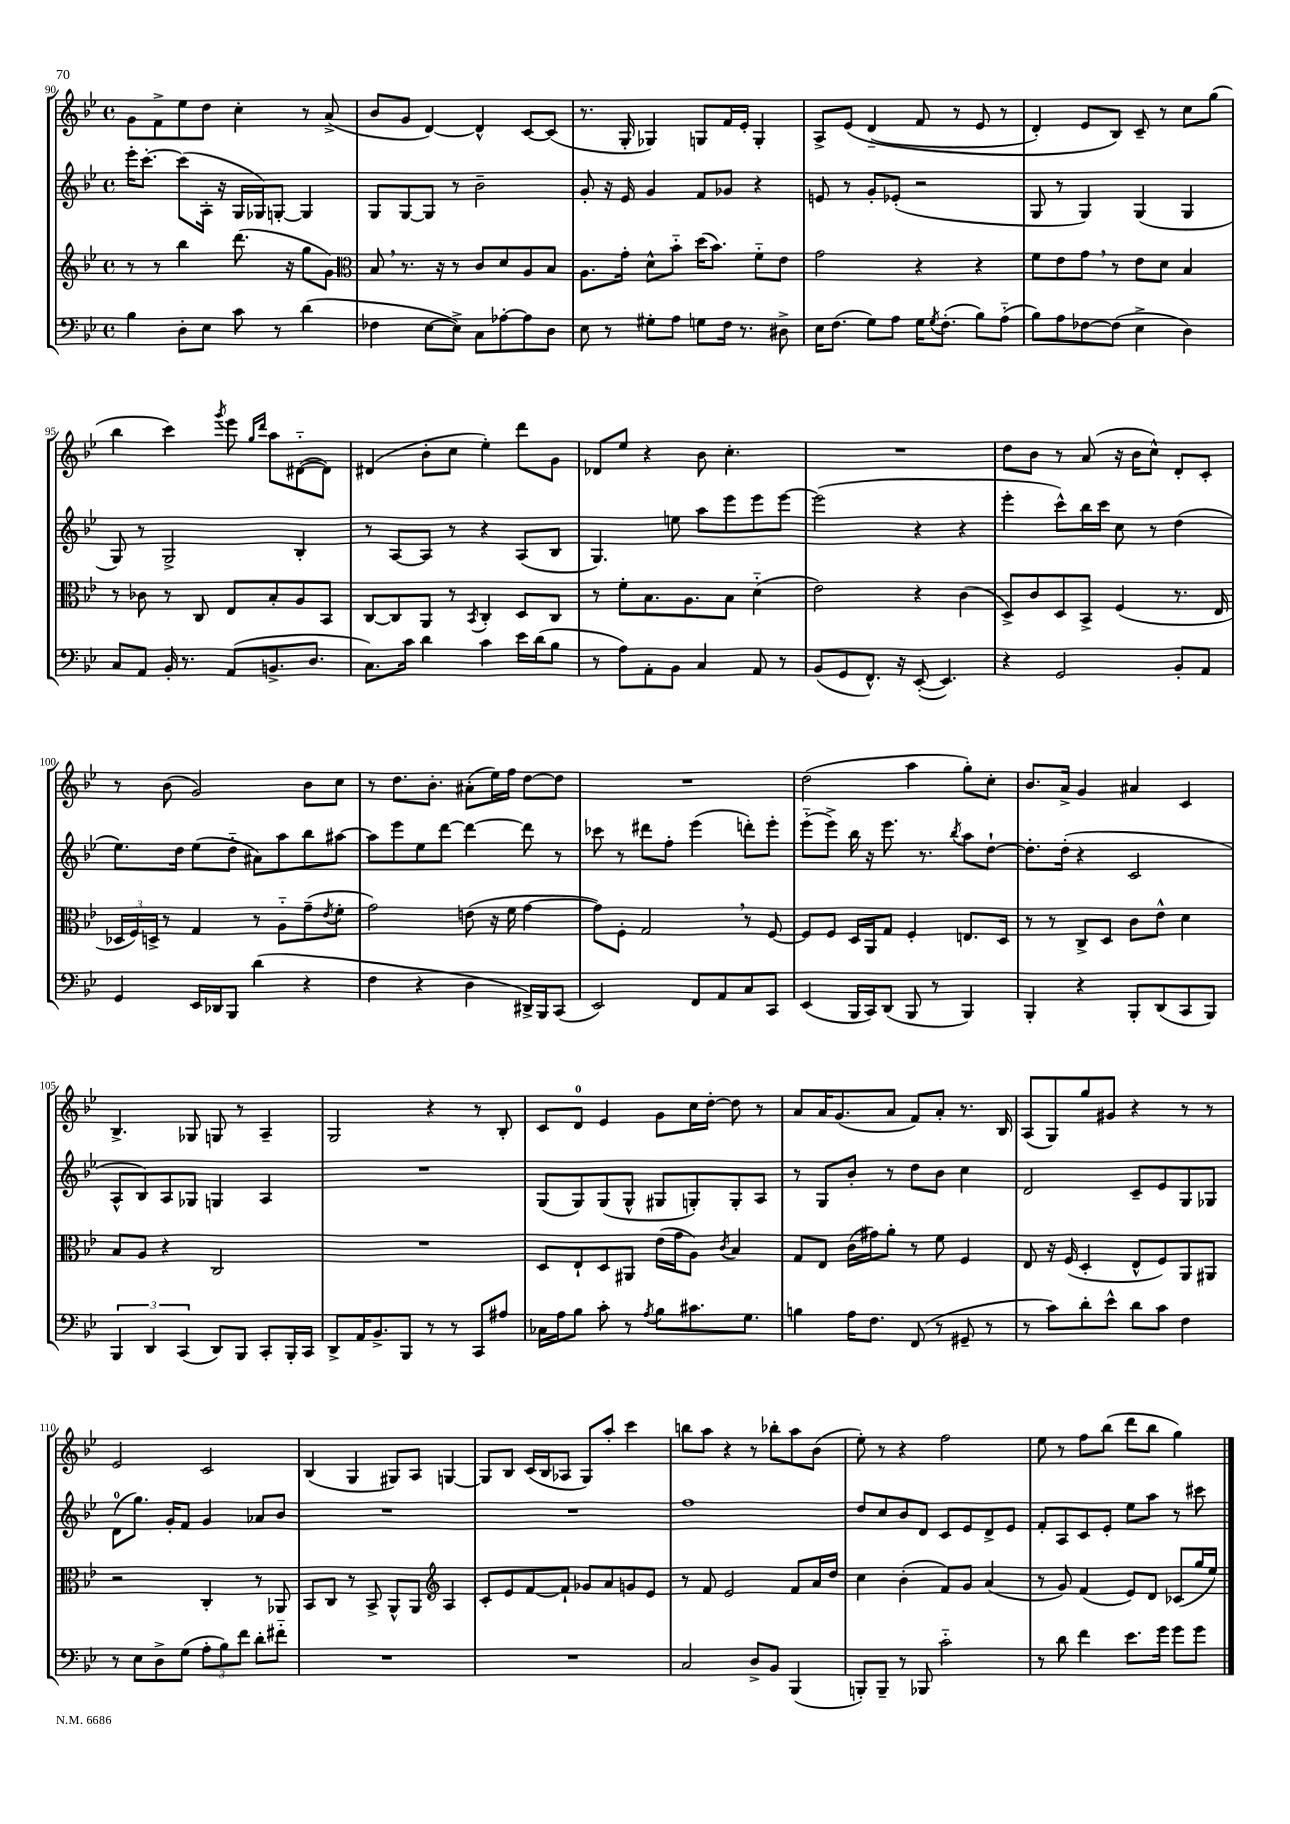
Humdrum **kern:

**kern	**kern	**kern	**kern
*part4	*part3	*part2	*part1
*staff4	*staff3	*staff2	*staff1
*clefF4	*clefG2	*clefG2	*clefG2
*k[b-e-]	*k[b-e-]	*k[b-e-]	*k[b-e-]
*M4/4	*M4/4	*M4/4	*M4/4
*met(c)	*met(c)	*met(c)	*met(c)
=90	=90	=90	=90
4B-\	8r	16eee-'\KL	8g\L
.	.	[8.ccc'\J	.
.	8r	.	8f^\
8D'\L	4bb-\	(8ccc\L]	8ee-\
8E-\J	.	16A'\Jk	8dd\J
.	.	16r	.
8c\	(8.ddd\	16G/LL	4cc'\
.	.	16G-X/J)	.
8r	.	[8Gn'/J	.
.	16r	.	.
(4d\	8gg\L	4G/]	8r
.	8g\J)	.	(8a^/
=91	=91	=91	=91
*	*clefC3	*	*
4F-X\	8B-,/	8G/L	8b-/L
.	8.r	[8G/	8g/J
[8E-\L	.	8G/J]	[4d/)
.	16r	.	.
8E-^\J])	8r	8r	.
8C\L	8c/L	2b-~\	4d^^/]
[8A-X'\	8d/	.	.
8A-\]	8A/	.	[8c/L
8D\J	8B-/J	.	(8c/J]
=92	=92	=92	=92
8E-\	8.A\L	8g'/	8.r
8r	.	16r	.
.	16g'\Jk	16e-/	16G'/
8G#X'\L	8d^^\L	4g/	4G-X/)
8A\J	8b-\J	.	.
8Gn\L	(16dd\KL	8f/L	8Gn/L
.	8.b-\J)	.	.
16F\Jk	.	8g-X/J	16f/L
8.r	.	.	16e-'/JJ
.	8f\L	4r	4G'/
8D#X^\	8e-\J	.	.
=93	=93	=93	=93
16E-\KL	2g\	8en/	8A^/L
(8.F\J	.	.	.
.	.	8r	(8e-/J
8G\L)	.	8g'/L	(4d/
8A\J	.	(8e-X'/J	.
16G\KL	4r	2r	8f/
8qG/	.	.	.
(8.F'\J	.	.	.
.	.	.	8r
8B-\L)	4r	.	8e-/
(8A\J	.	.	8r
=94	=94	=94	=94
8B-\L)	8f\L	8G/	4d'/)
8A\	8e-\	8r	.
[8F-X\	8g,\J	4G/)	8e-/L
(8F-\J]	8r	.	8B-/J)
4E-^\	8e-\L	(4G/	8c~/
.	8d\J	.	8r
4D\)	4B-/	4G/	8cc\L
.	.	.	(8gg\J
!!LO:LB:g=z
=95	=95	=95	=95
8C/L	8r	8G/)	4bb-\
8AA/J	8c-X\	8r	.
16BB-'/	8r	2G^/	4ccc\)
8.r	.	.	.
.	8C/	.	.
.	.	.	8qggg/
(8AA/L	8E-/L	.	8eee-\
.	.	.	16qqgg/LL
.	.	.	16qqddd/JJ
8.BBn^/	8B-'/	.	8aa\L
.	8A/	4B-'/	([8d#X\
8.D/J	.	.	.
.	8BB-/J	.	8d#\J])
=96	=96	=96	=96
8.C\L)	[8C/L	8r	(4d#X/
.	8C/]	[8A/L	.
16c\Jk	.	.	.
4d\	8AA/J	8A/J]	8b-'\L
.	8r	8r	8cc\J
.	8qBB-/	.	.
4c\	4C'/	4r	4ee-'\)
16e-\LL	8D/L	(8A/L	8ddd\L
(16d\J	.	.	.
8B-\J	8C/J	8B-/J	8g\J
=97	=97	=97	=97
8r	8r	4.G/)	8d-X/L
8A\L)	8f'\L	.	8ee-/J
8AA'\	8.B-\	.	4r
8BB-\J	.	8een\	.
.	8.A\	.	.
4C/	.	8aa\L	8b-\
.	8B-\J	8eee-\	4.cc'\
8AA/	(4d\	8eee-\	.
8r	.	[8eee-\J	.
=98	=98	=98	=98
(8BB-/L	2e-\)	(2eee-\]	1r
8GG/	.	.	.
8.FF^^/J)	.	.	.
16r	.	.	.
([8EE-'/	4r	4r	.
4.EE-/])	.	.	.
.	(4c\	4r	.
=99	=99	=99	=99
4r	8D^/L)	4eee-'\	8dd\L
.	8c/	.	8b-\J
2GG/	8D/	8ccc^^\L)	8r
.	8BB-^/J	16bb-\L	(8a/
.	.	16ccc\JJ	.
.	(4F/	8cc\	16r
.	.	.	16b-\KL
.	.	8r	8cc^^\J)
8BB-'/L	8.r	(4dd\	8d'/L
8AA/J	.	.	8c'/J
.	16E-/	.	.
!!LO:LB:g=z
=100	=100	=100	=100
4GG/	24D-X/LL	8.ee-\L)	8r
.	24F/)	.	.
.	24Dn^/JJ	.	.
.	8r	.	(8b-\
.	.	16dd\Jk	.
16EE-/LL	4G/	(8ee-\L	2g/)
16DD-X/J	.	.	.
8BBB-/J	.	8dd\J	.
(4d\	8r	8a#X\L)	.
.	8A\L	8aa\	.
4r	(8g~\	8bb-\	8b-\L
.	8qe-/	.	.
.	8f'\J	[8aa#X\J	8cc\J
=101	=101	=101	=101
4F\	2g\)	8aa#\L]	8r
.	.	8eee-\	8.dd\L
4r	.	8ee-\	.
.	.	.	8.b-'\J
.	.	[8ddd\J	.
4D\	(8en\	4ddd\_	(8a#X'\L
.	16r	.	16ee-\L)
.	16f\	.	16ff\JJ
16DD#X^/LL)	[4g\	8ddd\]	[8dd\L
16BBB-/J	.	.	.
(8CC/J	.	8r	8dd\J]
=102	=102	=102	=102
2EE-/)	8g\L])	8ccc-X\	1r
.	8F'\J	8r	.
.	2G,/	8ddd#X\L	.
.	.	8ff'\J	.
8FF/L	.	(4eee-\	.
8AA/	.	.	.
8C/	8r	8dddn'\L)	.
8CC/J	[8F/	8eee-'\J	.
=103	=103	=103	=103
(4EE-/	8F/L]	(8eee-\L	(2dd\
.	8F/J	8eee-^\J)	.
16BBB-/LL	16D/LL	16bb-\	.
16CC/J)	16AA/J	16r	.
(8DD/J	8G/J	8.eee-\	.
8BBB-/	4F'/	.	4aa\
.	.	8.r	.
8r	.	.	.
.	.	8qbb-/	.
4BBB-/)	8.En/L	8aa\L	8gg'\L)
.	.	[8dd`\J	8cc'\J
.	16D/Jk	.	.
=104	=104	=104	=104
4BBB-'/	8r	8.dd'\L]	8.b-/L
.	8r	.	.
.	.	(16dd'\Jk	16a^/Jk
4r	8C^/L	4r	4g/
.	8D/J	.	.
8BBB-'/L	8c\L	2c/	4a#X/
(8DD/	8e-^^\J	.	.
8CC/	4d\	.	4c/
8BBB-/J)	.	.	.
!!LO:LB:g=z
=105	=105	=105	=105
6BBB-/	8B-/L	8A^^/L	4.B-^/
.	8A/J	8B-/)	.
6DD/	.	.	.
.	4r	8A/	.
(6CC/	.	.	.
.	.	8G-X/J	8G-X/
8DD/L)	2C/	4Gn/	8Gn/
8BBB-/J	.	.	8r
8CC'/L	.	4A/	4A~/
16BBB-'/L	.	.	.
16CC/JJ	.	.	.
=106	=106	=106	=106
8DD^/L	1r	1r	2G/
16AA/K	.	.	.
8.BB-^/	.	.	.
8BBB-/J	.	.	.
8r	.	.	4r
8r	.	.	.
8CC/L	.	.	8r
8A#X/J	.	.	8B-'/
=107	=107	=107	=107
16C-X\LL	8D/L	(8G/L	8c/L
16A\J	.	.	.
8B-\J	8E-`/	8G/)	8d/J
8c'\	8D/	(8G/	4e-/
8r	8AA#X/J	8G^^/J	.
8qA/	.	.	.
8B-\L	(16e-\LL	8G#X/L	8g\L
.	16g\J	.	.
8.c#X\	8A\J)	8Gn'/)	16cc\L
.	.	.	[16dd'\JJ
.	8qc/	.	.
.	4B-/	8G'/	8dd\]
8.G\J	.	.	.
.	.	8A/J	8r
=108	=108	=108	=108
4Bn\	8G/L	8r	8a/L
.	8E-/J	8G/L	16a/K
.	.	.	(8.g/
16A\KL	(16c\LL	8b-'/J	.
8.F\J	16g#X\J)	.	.
.	8a'\J	8r	8a/J
(8FF/	8r	8dd\L	8f/L)
8r	8f\	8b-\J	8a'/J
8GG#X~/	4F/	4cc\	8.r
8r	.	.	.
.	.	.	16B-/
=109	=109	=109	=109
8r	8E-/	2d/	(8A/L
8c\L)	16r	.	8G/)
.	(16F/	.	.
8d'\	4D'/	.	8gg/
8e-^^\J	.	.	8g#X/J
8d\L	8E-^^/L	8c~/L	4r
8c\J	8F/)	8e-/	.
4F\	8AA/	8G/	8r
.	8AA#X/J	8G-X/J	8r
!!LO:LB:g=z
=110	=110	=110	=110
8r	2r	(8d\L	2e-/
8E-\L	.	8.gg\J)	.
8D^\	.	.	.
.	.	16g'/KL	.
(8G\J	.	8f/J	.
12A'\L	4C'/	4g/	2c/
12B-\)	.	.	.
12f\J	.	.	.
8d'\L	8r	8a-X/L	.
8f#X\J	8AA-X/	8b-/J	.
=111	=111	=111	=111
1r	8BB-/L	1r	(4B-/
.	8C/J	.	.
.	8r	.	4G/
.	8BB-^/	.	.
.	8AA^^/L	.	8G#X/L)
.	8AA/J	.	8A/J
*	*clefG2	*	*
.	4A/	.	[4Gn/
=112	=112	=112	=112
1r	8c'/L	1r	8G/L]
.	8e-/	.	8B-/J
.	[8f/	.	(16c/LL
.	.	.	16B-/J
.	8f`/J]	.	8A-X/J
.	8g-X/L	.	8G/L)
.	8a/	.	8aa'/J
.	8gn/	.	4ccc\
.	8e-/J	.	.
=113	=113	=113	=113
2C/	8r	1ff	8bbn\L
.	8f/	.	8aa\J
.	2e-/	.	4r
8D^/L	.	.	8r
8BB-/J	.	.	8bb-X'\L
(4BBB-/	8f/L	.	8aa\
.	16a/L	.	(8b-\J
.	16dd/JJ	.	.
=114	=114	=114	=114
8BBBn'/L)	4cc\	8dd/L	8ee-'\)
8BBB~/J	.	8cc/	8r
8r	(4b-'\	8b-/	4r
8BBB-X/	.	8d/J	.
2c\	8f/L)	8c/L	2ff\
.	8g/J	8e-/	.
.	(4a/	8d^/	.
.	.	8e-/J	.
=115	=115	=115	=115
8r	8r	8f'/L	8ee-\
8d\	8g/)	8A/	8r
4f\	(4f/	8c/	8ff\L
.	.	8e-'/J	(8bb-\J
8.e-\L	8e-/L)	8ee-\L	8ddd\L
.	8d/J	8aa\J	8bb-\J
16g\Jk	.	.	.
8g\L	(8c-X/L	8r	4gg\)
8g\J	16gg/L	8ccc#X\	.
.	16ee-/JJ)	.	.
==	==	==	==
*-	*-	*-	*-
